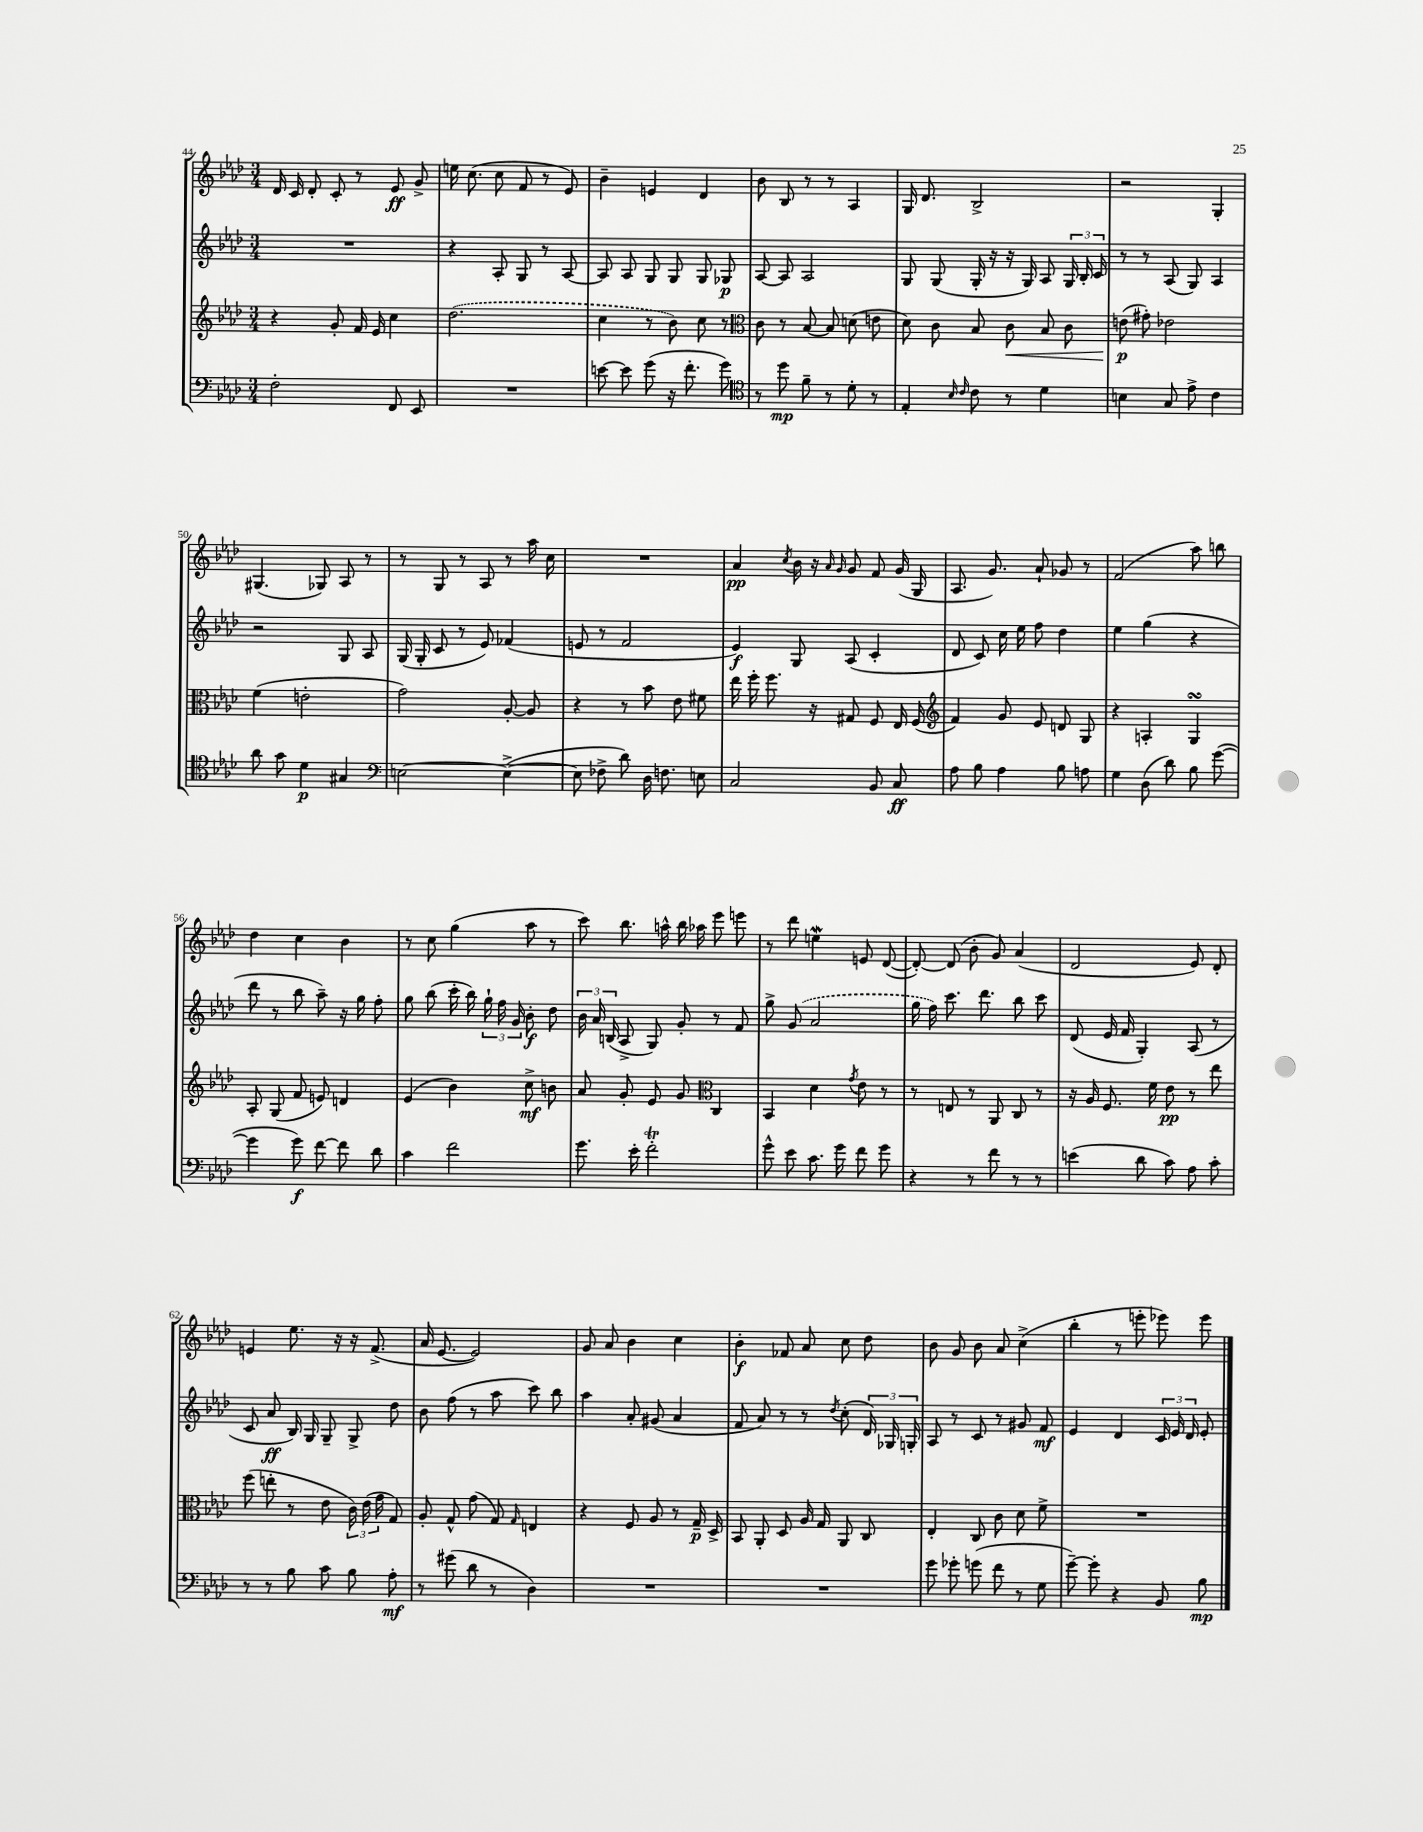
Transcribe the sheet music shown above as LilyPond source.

<<
\new StaffGroup <<
\new Staff = "s0" {
    \clef treble \key aes \major \numericTimeSignature \time 3/4
    \autoBeamOff des'16 c'16 des'8-. c'8-. r8 ees'8\ff g'8-> |
    e''16 c''8.( c''8 f'8 r8 ees'8) |
    bes'4-- e'4 des'4 |
    bes'8 bes8 r8 r8 aes4 |
    g16 des'8. bes2-> |
    r2 g4-. |
    gis4.( ges8) aes8 r8 |
    r8 g8 r8 aes8 r8 aes''16 c''16 |
    R2. |
    aes'4\pp \acciaccatura { c''8 } bes'16 r16 \grace { aes'16 g'16 } g'8 f'8 g'16( g16 |
    aes8. g'8.) aes'8-! ges'8 r8 |
    f'2( aes''8) b''8 |
    des''4 c''4 bes'4 |
    r8 c''8 g''4( aes''8 r8 |
    c'''8) bes''8. a''16-^ bes''16 aes''16 ees'''8 e'''8 |
    r8 des'''8 e''4\mordent e'8 des'8~( |
    des'8~-.) des'8( bes'8-. g'8) aes'4( |
    des'2 ees'8) des'8-. |
    e'4 ees''8. r16 r16 f'8.->( |
    aes'16 ees'8.~ ees'2) |
    g'8 aes'8 bes'4 c''4 |
    bes'4-.\f fes'8 aes'8 c''8 des''8 |
    bes'8 g'8 bes'8 aes'8 c''4->( |
    bes''4-. r8 e'''8-. ees'''8) ees'''8 \bar "|." |
}
\new Staff = "s1" {
    \clef treble \key aes \major \numericTimeSignature \time 3/4
    \autoBeamOff R2. |
    r4 aes8-. g8 r8 aes8~ |
    aes8 aes8 g8 g8 g8 ges8\p |
    aes8~ aes8 aes2 |
    g8 g8( g16-. r16 r16 g16) aes8 \tuplet 3/2 { g16 bes16-. c'16 } |
    r8 r8 aes8( g8) aes4 |
    r2 g8 aes8 |
    g16( g16-. c'8 r8 ees'8) fes'4( |
    e'8 r8 f'2 |
    ees'4\f) g8 aes8( c'4-. |
    des'8 c'8) c''16 ees''16 f''8 des''4 |
    ees''4 g''4( r4 |
    des'''8 r8 bes''8 aes''8--) r16 g''16 f''8-. |
    g''8 bes''8( c'''16-. bes''16) \tuplet 3/2 { g''16-! f''16 g'16 } bes'8-.\f des''8 |
    \tuplet 3/2 { bes'16 aes'16 b16( } aes8-> g8) g'8-. r8 f'8 |
    g''8-> \once \slurDashed g'8( aes'2 |
    g''16 f''16) c'''8. des'''8. bes''8 c'''8 |
    des'8( ees'16 f'16 g4-.) aes8( r8 |
    c'8 aes'8\ff bes16) g16 g8-- g8-> des''8 |
    bes'8 f''8( r8 aes''8 c'''8) bes''8 |
    aes''4 aes'8-. gis'8( aes'4 |
    f'8 aes'8) r8 r8 \acciaccatura { des''8 } c''8-.( \tuplet 3/2 { des'16) ges16 g16-. } |
    aes8 r8 c'8 r8 gis'8 f'8\mf |
    ees'4 des'4 \tuplet 3/2 { c'16 ees'16 des'16 } ees'8-. \bar "|." |
}
\new Staff = "s2" {
    \clef treble \key aes \major \numericTimeSignature \time 3/4
    \autoBeamOff r4 g'8-. f'16 ees'16 c''4 |
    \once \slurDashed des''2.( |
    c''4 r8 bes'8) c''8 r8 |
    \clef alto c'8 r8 bes8~ bes8 d'8( e'8 |
    des'8) c'8 bes8 c'8\< bes8 c'8 |
    e'8\p\!( gis'8-.) ees'2 |
    f'4( e'2-. |
    g'2) aes8~-. aes8 |
    r4 r8 bes'8 ees'8 fis'8 |
    ees''16 f''16-. f''8. r16 gis8 f8 ees16 f16( |
    \clef treble f'4) g'8 ees'8 d'8 g8 |
    r4 a4-. g4\turn |
    aes8-. g8( f'8 e'8) d'4 |
    ees'4( bes'4) c''8->\mf b'8 |
    aes'8 g'8-. ees'8 g'8 \clef alto c4 |
    bes,4 des'4 \acciaccatura { g'8 } ees'8 r8 |
    r8 e8 r8 aes,8 c8 r8 |
    r16 aes16 f8. f'16 ees'8\pp r8 ees''8 |
    f''8( e''8-. r8 ees'8 \tuplet 3/2 { c'16) ees'16( g'16 } g8) |
    aes8-. g8-^ g'8( g8) \grace { g16 } e4 |
    r4 f8 aes8 r8 g16--\p des16-> |
    bes,8 aes,8-. des8 aes16 g16 aes,8 c8 |
    ees4-. c8 c'8 des'8 f'8-> |
    R2. \bar "|." |
}
\new Staff = "s3" {
    \clef bass \key aes \major \numericTimeSignature \time 3/4
    \autoBeamOff f2-. f,8 ees,8 |
    R2. |
    e'8~ e'8 g'8( r16 f'8.-. g'8) |
    \clef tenor r8 des''8\mp f'8-- r8 des'8-. r8 |
    ees4-. \grace { bes16 c'16 } c'8 r8 des'4 |
    b4 g8 ees'8-> c'4 |
    aes'8 g'8 des'4\p gis4 |
    \clef bass e2~ e4~->( |
    e8 fes8-> des'8) des16 f8. e8 |
    c2 bes,8 c8\ff |
    aes8 bes8 aes4 bes8 a8 |
    g4 des8( des'8) bes8 g'8~( |
    g'4 g'8\f) f'8~ f'8 des'8 |
    c'4 f'2 |
    g'8. ees'16-. f'2-.\trill |
    g'8-^ ees'8 c'8. g'16 f'8 g'8 |
    r4 r8 f'8 r8 r8 |
    e'4( des'8 c'8) aes8 c'8-. |
    r8 r8 bes8 c'8 bes8 aes8-.\mf |
    r8 gis'8( des'8 r8 des4) |
    R2. |
    R2. |
    g'8 ges'8-. g'8( f'8 r8 g8 |
    g'8~--) g'8-. r4 bes,8 bes8\mp \bar "|." |
}
>>
>>
\layout { \context { \Score currentBarNumber = #44 } }
